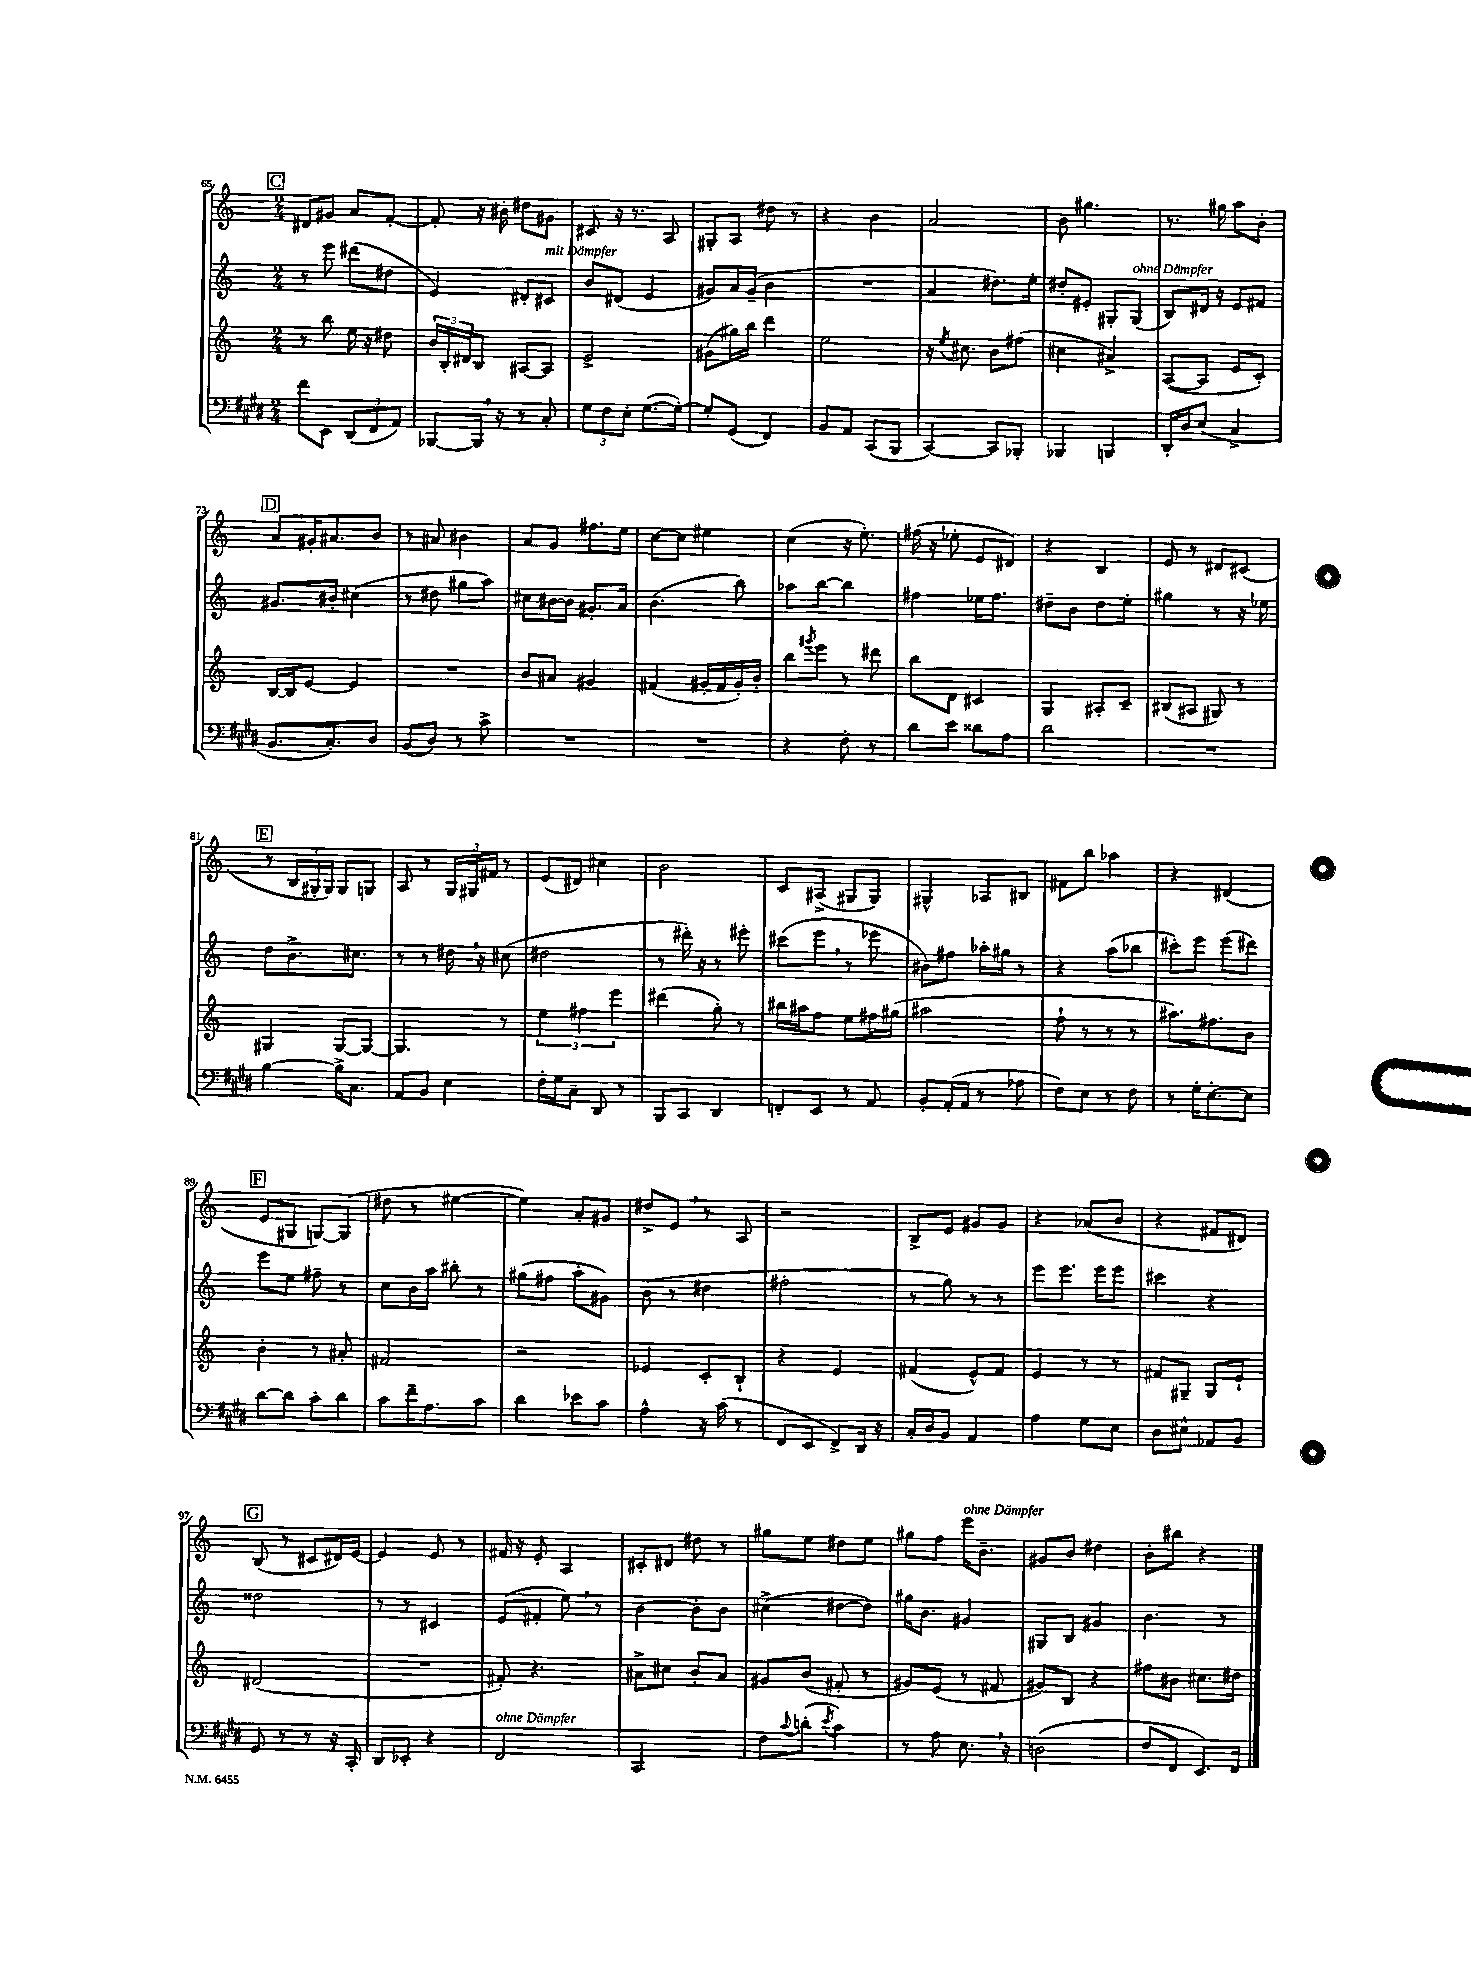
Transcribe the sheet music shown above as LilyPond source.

<<
\new StaffGroup <<
\new Staff = "s0" {
    \clef treble \key c \major \numericTimeSignature \time 2/4
    \mark \markup { \box "C" } dis'8 gis'8 a'8 f'8~-. |
    f'8-. r16 bis'16-. dis''8 gis'8 |
    cis'8 r16 r8. a8 |
    gis8-. a8 dis''8 r8 |
    r4 b'4 |
    a'2 |
    b'8 gis''4. |
    r8. gis''16 a''8 b'8-. |
    \mark \markup { \box "D" } a'8 gis'16-. ais'8. b'8 |
    r8 ais'8 bis'4 |
    a'8 g'8 fis''8. e''16 |
    c''8~ c''8 eis''4 |
    c''4( r16 e''8.-.) |
    fis''16( r16 ees''8-. e'8 dis'8) |
    r4 b4 |
    e'8 r8 dis'8 cis'8( |
    \mark \markup { \box "E" } r8 \tuplet 3/2 { b16 gis16-. gis16) } gis8 g8 |
    a8 r8 \tuplet 3/2 { g16 gis16 fis'16 } r8 |
    e'8( dis'8) cis''4 |
    b'2 |
    c'8 ais8->( gis8 gis8) |
    gis4-^ aes8 bis8 |
    fis'8 b''8 aes''4 |
    r4 dis'4( |
    \mark \markup { \box "F" } e'8 gis8 g8~) g8( |
    dis''8 r8 eis''4~ |
    eis''4) a'8-. gis'8 |
    dis''8-> e'8 \breathe r8 a8 |
    r2 |
    b8-> e'8 gis'8 gis'8 |
    r4 aes'8( b'8 |
    r4 fis'8 dis'8) |
    \mark \markup { \box "G" } b8( r8 cis'8 dis'16) e'16~ |
    e'4 e'8 r8 |
    fis'16 r16 e'8-. a4 |
    cis'8-. dis'8 dis''8 r8 |
    gis''8 e''8 dis''8 e''8 |
    gis''8 f''8 e'''16^\markup { \italic "ohne Dämpfer" } b'8.-- |
    gis'8 b'8 dis''4 |
    b'8-. bis''8 r4 \bar "|." |
}
\new Staff = "s1" {
    \clef treble \key c \major \numericTimeSignature \time 2/4
    \mark \markup { \box "C" } r8 e'''8 dis'''8( dis''8 |
    e'4) dis'8-. cis'8^\markup { \italic "mit Dämpfer" } |
    b'8 dis'8( e'4 |
    gis'8) a'16 gis'16--( b'4 |
    R2 |
    a'4 dis''8.) e''16-. |
    dis''8-. eis'8-. gis8-. gis8^\markup { \italic "ohne Dämpfer" }( |
    b8) dis'16 r16 e'8 fis'8 |
    \mark \markup { \box "D" } gis'8. bis'16-. cis''4( |
    r8 dis''8 gis''8 a''8) |
    cis''8 bis'16~ bis'16 gis'8.-. a'16 |
    b'4.( b''8) |
    aes''8 b''8~ b''4 |
    fis''4 ees''16 fis''8. |
    dis''8-- b'8 dis''8 e''8-. |
    gis''4 r8 r16 ees''16 |
    \mark \markup { \box "E" } d''8 b'8.-> cis''8. |
    r8 r8 dis''16 \breathe r16 cis''8( |
    dis''2 |
    r8 dis'''16-.) r16 r8 eis'''8-. |
    cis'''8( e'''8 \breathe r8 ees'''8 |
    bis'8) fis''8 aes''16-. gis''16 r8 |
    r4 a''8( bes''8 |
    cis'''8-.) e'''8 e'''8( dis'''8) |
    \mark \markup { \box "F" } e'''8 e''8 fis''8-- r8 |
    c''8 b'16 a''16 bis''8-. r8 |
    gis''8( fis''8 a''8-. gis'8) |
    b'8( r8 dis''4 |
    fis''2-. |
    r8 g''8) r8 r8 |
    e'''8 e'''8. e'''16 e'''8 |
    cis'''4 r4 |
    \mark \markup { \box "G" } disis''2 |
    r8 r8 cis'4 |
    e'8( fis'8-. e''8) \breathe r8 |
    b'4~ b'8-. b'8 |
    cis''4->( dis''8~ dis''8) |
    gis''16 b'8. gis'4 |
    gis8 b8 gis'4 |
    b'4. r8 \bar "|." |
}
\new Staff = "s2" {
    \clef treble \key c \major \numericTimeSignature \time 2/4
    \mark \markup { \box "C" } r8 b''8 e''16 r16 dis''8 |
    \tuplet 3/2 { b'16 b16-. dis'16 } b8 ais8~ ais8 |
    e'2-> |
    gis'8( gis''16) b''16 d'''4 |
    e''2 |
    r16 \acciaccatura { e''8 } cis''8. b'8 fis''8( |
    cis''4 ais'4->) |
    a8~( a8 e'8 c'8-.) |
    \mark \markup { \box "D" } b16~ b16 e'8~ e'4 |
    R2 |
    b'8 ais'8 gis'4 |
    fis'4( gis'16-. fis'16 gis'16-.) b'16-. |
    b''8 \acciaccatura { gis'''8 } e'''8 r8 dis'''8 |
    b''8 d'8 cis'4 |
    g4 ais8-. c'8-- |
    bis8( ais8 gis8) r8 |
    \mark \markup { \box "E" } gis4 gis8~ gis8~ |
    gis4. r8 |
    \tuplet 3/2 { e''4 fis''4 e'''4 } |
    dis'''4( g''8-.) r8 |
    bis''16 ais''16 f''8 e''8 fis''16 gis''16( |
    ais''2 |
    f''8-! r8 r8 r8 |
    ais''8.) fis''8. b'8 |
    \mark \markup { \box "F" } b'4-. r8 ais'8-. |
    fis'2 |
    r2 |
    ees'4 c'8-. b8-! |
    r4 e'4 |
    fis'4( e'8-^) fis'8 |
    e'4 r8 r8 |
    fis'8 gis8-- gis8 e'8-! |
    \mark \markup { \box "G" } dis'2( |
    R2 |
    fis'8-.) r4. |
    ais'8-> cis''8 b'8-. ais'8 |
    gis'8 b'8( fis'8-. r8 |
    gis'8) e'8( r8 fis'8 |
    gis'8) b8 r4 |
    fis''8 bis'8 cis''8. dis''16 \bar "|." |
}
\new Staff = "s3" {
    \clef bass \key e \major \numericTimeSignature \time 2/4
    \mark \markup { \box "C" } fis'8 e,8 \tuplet 3/2 { dis,8( fis,8 a,8) } |
    bes,,8~ bes,,16 \breathe r16 r8 cis8-. |
    \tuplet 3/2 { gis8 fis8 e8-. } gis8.~( gis16~-.) |
    gis8-. gis,8( fis,4) |
    b,8 a,8 cis,8( b,,8 |
    cis,4~) cis,8 bes,,8-. |
    bes,,4 b,,4 |
    dis,16-. dis16 e8( cis4-> |
    \mark \markup { \box "D" } b,8. cis8.-.) dis8 |
    b,8( dis8) r8 cis'8-> |
    R2 |
    R2 |
    r4 fis8-. r8 |
    dis'8 e'8 disis'8 a8 |
    dis'2 |
    R2 |
    \mark \markup { \box "E" } b4~ b16-> cis8. |
    a,8 b,8 e4 |
    fis16-. gis16 cis8-- dis,8 r8 |
    b,,8 cis,8 dis,4 |
    f,8-. e,8 r8 a,8 |
    b,8-. a,16-.( a,16 r8 aes8 |
    fis8) e8 r8 fis8 |
    r8 gis16-. e8.~-. e8 |
    \mark \markup { \box "F" } dis'8~ dis'8 cis'8-. dis'8 |
    cis'8 fis'16-- a8. cis'8 |
    dis'4 ees'8 cis'8 |
    a4-^ r16 cis'16( r8 |
    fis,8 e,8 fis,8->) dis,16 r16 |
    cis16-. dis16 b,8 a,4 |
    a4 gis8 e8 |
    dis8 eis8-^ aes,8 b,8 |
    \mark \markup { \box "G" } gis,8 r8 r8 r16 cis,16-. |
    dis,8 ees,8-. r4 |
    fis,2^\markup { \italic "ohne Dämpfer" } |
    cis,2 |
    fis8 \appoggiatura { cis'8 } d'8-.( \acciaccatura { e'8 } cis'4) |
    r8 a8 e8. \breathe r16 |
    d2( |
    fis8 fis,8 e,8.) fis,16 \bar "|." |
}
>>
>>
\layout { \context { \Score currentBarNumber = #65 } }
